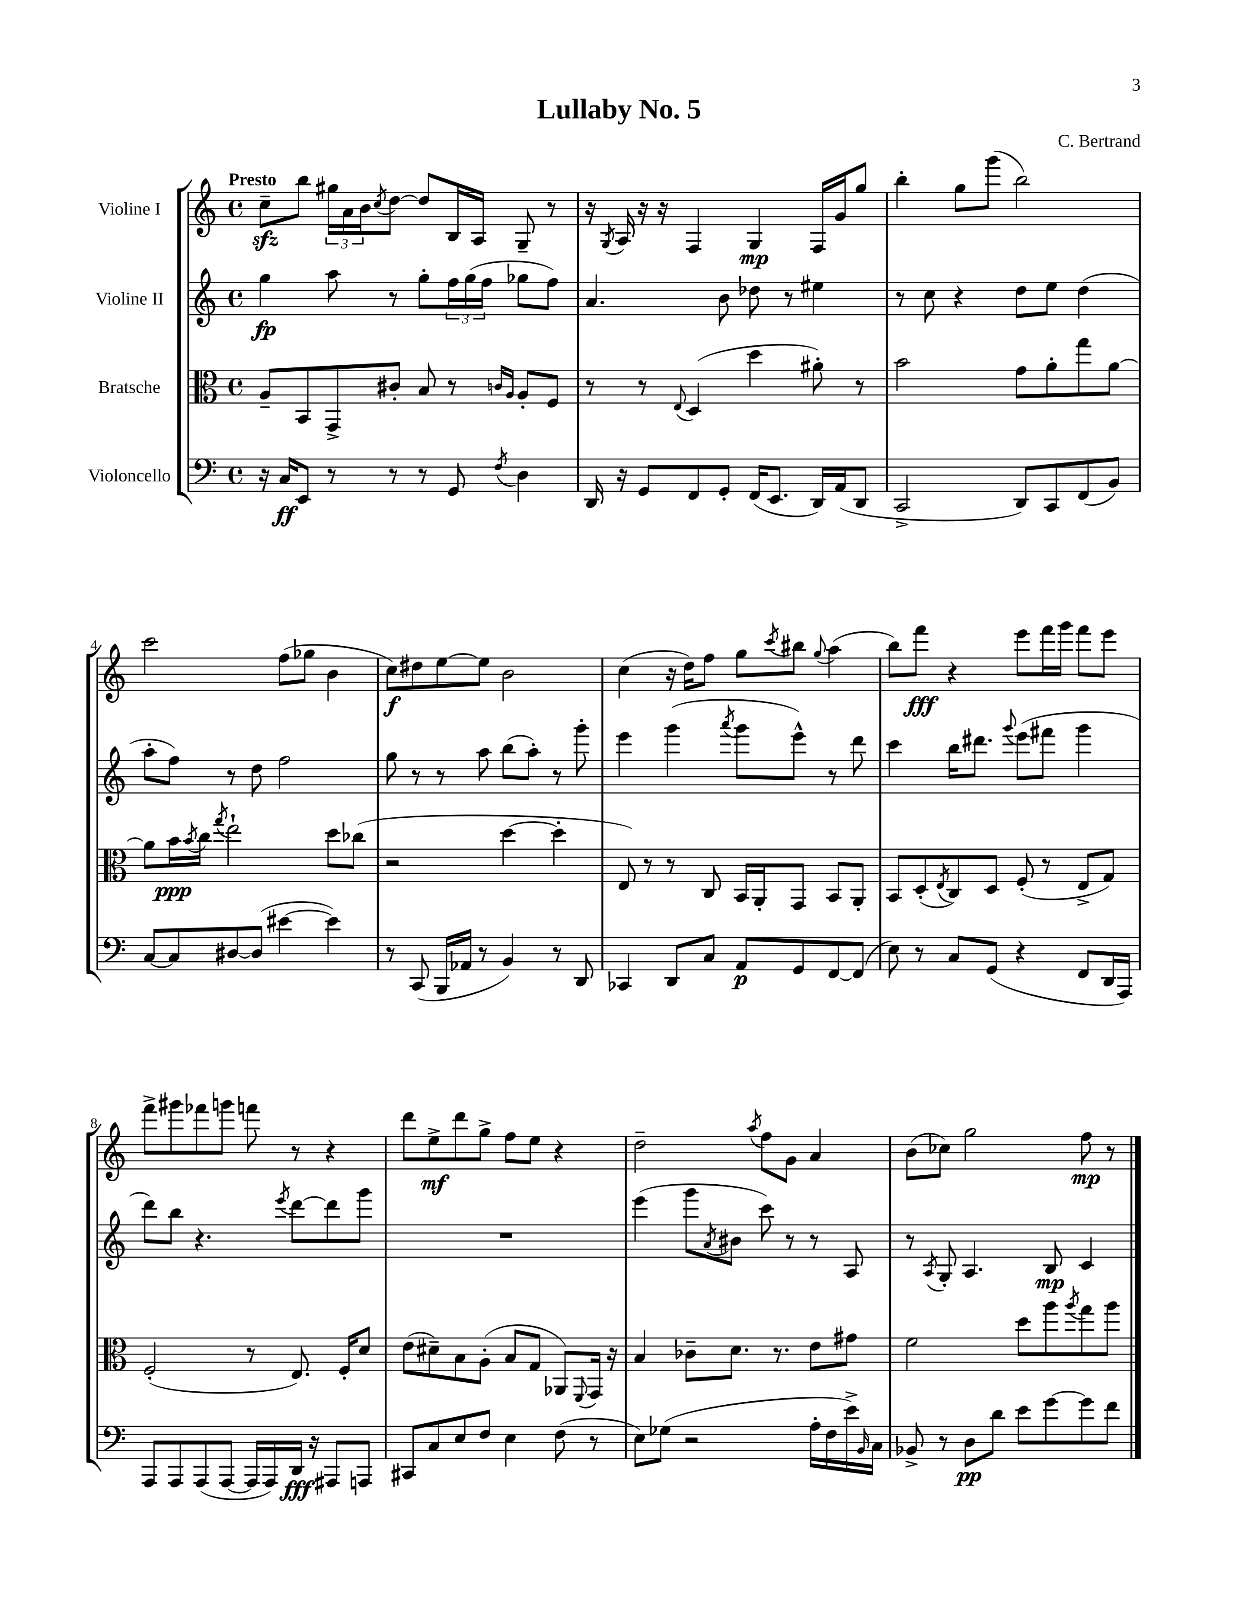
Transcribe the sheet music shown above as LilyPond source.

\header { title = "Lullaby No. 5" composer = "C. Bertrand" }
<<
\new StaffGroup <<
\new Staff = "s0" \with { instrumentName = "Violine I" } {
    \clef treble \key c \major \defaultTimeSignature \time 4/4 \tempo "Presto"
    c''8--\sfz b''8 \tuplet 3/2 { gis''16 a'16 b'16 } \acciaccatura { c''8 } d''8~ d''8 b16 a16 g8-- r8 |
    r16 \acciaccatura { g8 } a16 r16 r16 f4 g4\mp f16 g'16 g''8 |
    b''4-. g''8 g'''8( b''2) |
    c'''2 f''8( ges''8 b'4 |
    c''8\f) dis''8 e''8~ e''8 b'2 |
    c''4( r16 d''16) f''8 g''8 \acciaccatura { c'''8 } bis''8 \appoggiatura { g''8 } a''4( |
    b''8) f'''8\fff r4 e'''8 f'''16 g'''16 f'''8 e'''8 |
    f'''8-> gis'''8 fes'''8 g'''8 f'''8 r8 r4 |
    d'''8 e''8->\mf d'''8 g''8-> f''8 e''8 r4 |
    d''2-- \acciaccatura { a''8 } f''8 g'8 a'4 |
    b'8( ces''8) g''2 f''8\mp r8 \bar "|." |
}
\new Staff = "s1" \with { instrumentName = "Violine II" } {
    \clef treble \key c \major \defaultTimeSignature \time 4/4
    g''4\fp a''8 r8 g''8-. \tuplet 3/2 { f''16 g''16( f''16 } ges''8 f''8) |
    a'4. b'8 des''8 r8 eis''4 |
    r8 c''8 r4 d''8 e''8 d''4( |
    a''8-. f''8) r8 d''8 f''2 |
    g''8 r8 r8 a''8 b''8( a''8-.) r8 g'''8-. |
    e'''4 g'''4( \acciaccatura { a'''8 } g'''8 e'''8-^) r8 d'''8 |
    c'''4 b''16 dis'''8. \appoggiatura { g'''8 } e'''8( fis'''8 g'''4 |
    d'''8) b''8 r4. \acciaccatura { e'''8 } d'''8~ d'''8 g'''8 |
    R1 |
    e'''4( g'''8 \acciaccatura { a'8 } bis'8 c'''8) r8 r8 a8 |
    r8 \acciaccatura { a8 } g8-. a4. b8\mp c'4 \bar "|." |
}
\new Staff = "s2" \with { instrumentName = "Bratsche" } {
    \clef alto \key c \major \defaultTimeSignature \time 4/4
    a8-- b,8 g,8-> cis'8-. b8 r8 \grace { c'16 a16 } a8-. f8 |
    r8 r8 \appoggiatura { e8 } d4( d''4 ais'8-.) r8 |
    b'2 g'8 a'8-. g''8 a'8~ |
    a'8 b'16\ppp \acciaccatura { b'8 } c''16 \acciaccatura { g''8 } e''2-! d''8 ces''8( |
    r2 d''4~ d''4-. |
    e8) r8 r8 c8 b,16 a,16-. g,8 b,8 a,8-. |
    b,8 d8-.( \acciaccatura { e8 } c8) d8 f8-.( r8 e8-> g8) |
    f2-.( r8 e8.) f16-. d'8 |
    e'8( dis'8--) b8 a8-.( b8 g8 aes,8) \appoggiatura { f,8 } g,16 r16 |
    b4 ces'8-- d'8. r8. e'8 gis'8 |
    f'2 d''8 a''8 \acciaccatura { a''8 } g''8 a''8 \bar "|." |
}
\new Staff = "s3" \with { instrumentName = "Violoncello" } {
    \clef bass \key c \major \defaultTimeSignature \time 4/4
    r16 c16\ff e,8 r8 r8 r8 g,8 \acciaccatura { f8 } d4 |
    d,16 r16 g,8 f,8 g,8-. f,16( e,8. d,16) a,16( d,8 |
    c,2-> d,8) c,8 f,8( b,8) |
    c8~ c8 dis8~ dis8( eis'4~ eis'4) |
    r8 c,8( b,,16 aes,16 r8 b,4) r8 d,8 |
    ces,4 d,8 c8 a,8\p g,8 f,8~ f,8( |
    e8) r8 c8 g,8( r4 f,8 d,16 a,,16) |
    a,,8 a,,8 a,,8( a,,8~ a,,16 a,,16) d,16\fff r16 ais,,8 a,,8 |
    cis,8 c8 e8 f8 e4 f8( r8 |
    e8) ges8( r2 a16-. f16 e'16->) \grace { b,16 } c16 |
    bes,8-> r8 d8\pp d'8 e'8 g'8~ g'8 f'8 \bar "|." |
}
>>
>>
